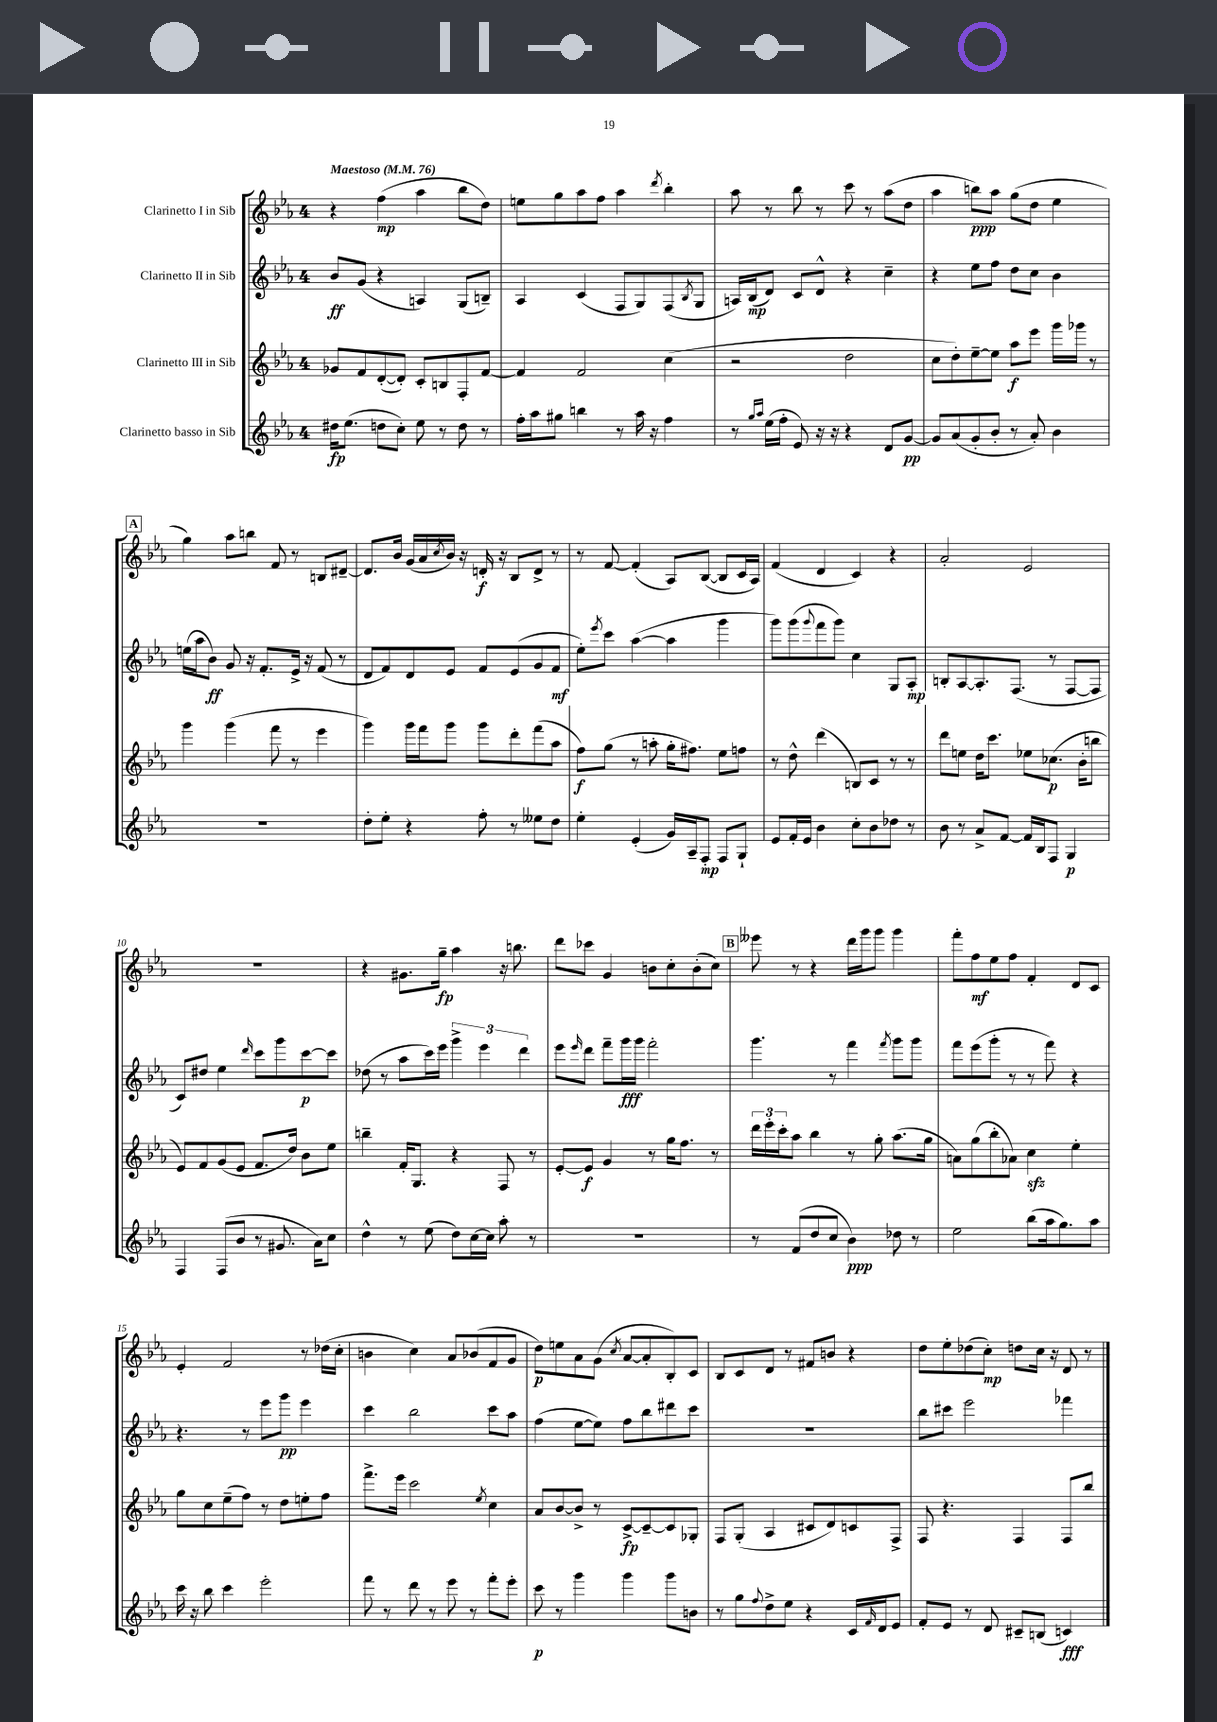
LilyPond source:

<<
\new StaffGroup <<
\new Staff = "s0" \with { instrumentName = "Clarinetto I in Sib" } {
    \clef treble \key ees \major \once \override Staff.TimeSignature.style = #'single-digit \time 4/4 \tempo "Maestoso" 4 = 76
    r4 f''4\mp( aes''4 bes''8 d''8) |
    e''8 g''8 aes''8 f''8 aes''4 \acciaccatura { d'''8 } bes''4-. |
    aes''8 r8 bes''8 r8 c'''8 r8 aes''8( d''8 |
    aes''4 b''8\ppp) aes''8 g''8( d''8 ees''4 |
    \mark \markup { \box "A" } g''4) aes''8 b''8 f'8 r8 b8 dis'8~-- |
    dis'8. bes'16 g'16( aes'16 \acciaccatura { c''8 } bes'16) r16 d'16-.\f r16 bes8 d'8-> r8 |
    r8 f'8~ f'4-.( aes8) bes8~( bes8 c'16 aes16) |
    f'4( d'4 c'4) r4 |
    aes'2-. ees'2 |
    R1 |
    r4 gis'8. g''16--\fp aes''4 r16 b''8. |
    d'''8 ces'''8 g'4 b'8 c''8-. b'8-.( c''8) |
    \mark \markup { \box "B" } eeses'''8 r8 r4 d'''16 g'''16 g'''8 g'''4 |
    f'''8-. f''8\mf ees''8 f''8 f'4-. d'8 c'8 |
    ees'4-. f'2 r8 des''16( c''16-. |
    b'4 c''4) aes'8 bes'8( f'8 g'8 |
    d''8\p) e''8 aes'8 g'8( \acciaccatura { c''8 } aes'8~ aes'8-. bes8-.) c'8 |
    bes8 c'8 d'8 r8 fis'8 b'8 r4 |
    d''8 ees''8-. des''8( c''8-.\mp) d''8 c''16 r16 d'8 r8 \bar "|." |
}
\new Staff = "s1" \with { instrumentName = "Clarinetto II in Sib" } {
    \clef treble \key ees \major \once \override Staff.TimeSignature.style = #'single-digit \time 4/4
    bes'8\ff g'8( r4 a4) g8( b8--) |
    aes4 c'4( f8 g8) f8( \acciaccatura { bes8 } g8 |
    a16) bes16\mp( d'8) c'8 d'8-^ r4 c''4-- |
    r4 ees''8 f''8 d''8 c''8 bes'4 |
    \mark \markup { \box "A" } e''16( aes''16 bes'8\ff) g'8 r16 f'8.-. ees'16-> r16 f'8( r8 |
    d'8 f'8) d'8 ees'8 f'8 ees'8( g'8 f'8\mf |
    ees''8-.) \acciaccatura { ees'''8 } c'''8 aes''4~( aes''4 g'''4 |
    g'''8) g'''8( \appoggiatura { g'''8 } f'''8 g'''8) c''4 g8 aes8-.\mp |
    b8-. aes8~ aes8.-. f8.( r8 f8~ f8 |
    c'8) dis''8 ees''4 \grace { d'''16 } c'''8 g'''8 c'''8~\p c'''8 |
    des''8( r8 aes''8 c'''16) ees'''16 \tuplet 3/2 { g'''4-> ees'''4 d'''4 } |
    ees'''8 \grace { ees'''16 } d'''8 f'''8-- g'''16\fff g'''16 f'''2-. |
    \mark \markup { \box "B" } g'''4. r8 f'''4 \acciaccatura { f'''8 } g'''8 g'''8 |
    f'''8 ees'''8( g'''8-. r8 r8 f'''8) r4 |
    r4. r8 ees'''8 g'''8\pp ees'''4 |
    c'''4 bes''2 c'''8 aes''8 |
    f''4( ees''8~ ees''8) f''8 bes''8 dis'''8 c'''8 |
    R1 |
    bes''8 cis'''8 ees'''2 fes'''4 \bar "|." |
}
\new Staff = "s2" \with { instrumentName = "Clarinetto III in Sib" } {
    \clef treble \key ees \major \once \override Staff.TimeSignature.style = #'single-digit \time 4/4
    ges'8 f'8 d'8~-.( d'8-.) c'8-. b8 f8-. f'8~ |
    f'4 f'2 c''4( |
    r2 d''2 |
    c''8 d''8-.) ees''8~-- ees''8 aes''8\f ees'''8 g'''16 ges'''16 r8 |
    \mark \markup { \box "A" } g'''4 g'''4( f'''8 r8 ees'''4 |
    g'''4) g'''16 f'''16 g'''8 g'''8 d'''8-. f'''8( aes''8 |
    f''8\f) g''8( r8 a''8-. g''16-. fis''8.) ees''8 f''8 |
    r8 d''8-^ d'''4( b8) c'8 r8 r8 |
    d'''8 e''8 d''16 c'''8. ees''8 ces''8.\p( bes'16-. b''8 |
    ees'8) f'8 g'8( ees'8 f'8. d''16) bes'8 ees''8 |
    b''4-- f'16-. g8. r4 f8 r8 |
    ees'8~-. ees'8\f g'4 r8 g''16 f''8. r8 |
    \mark \markup { \box "B" } \tuplet 3/2 { d'''16 ees'''16-. c'''16-. } aes''8 bes''4 r8 g''8-. aes''8.( g''16 |
    a'8) g''8( bes''8-. aes'8) c''4\sfz ees''4-. |
    g''8 c''8 ees''8--( f''8) r8 d''8 e''8-. f''8 |
    f'''8.-> ees'''16 c'''2 \acciaccatura { ees''8 } c''4 |
    aes'8 bes'8~ bes'8-> r8 c'8~->\fp c'8~-- c'8 ges8-. |
    f8 g8-.( aes4 cis'8 d'8) c'8 f8-> |
    f8 r4. f4 f8 bes''8 \bar "|." |
}
\new Staff = "s3" \with { instrumentName = "Clarinetto basso in Sib" } {
    \clef treble \key ees \major \once \override Staff.TimeSignature.style = #'single-digit \time 4/4
    dis''16\fp ees''8.( d''8 c''8-.) ees''8 r8 d''8 r8 |
    f''16-. aes''16 gis''8 b''4 r8 aes''16 r16 f''4 |
    r8 \grace { g''16 aes''16 } ees''16( f''16-. ees'8) r16 r16 r4 d'8 g'8~\pp |
    g'8 aes'8( g'8-. bes'8-. r8 aes'8-.) bes'4 |
    \mark \markup { \box "A" } R1 |
    d''8-. ees''8-. r4 f''8-. r8 eeses''8 d''8 |
    ees''4-. ees'4-.( g'16) aes16-- f8-.\mp f8 g8-! |
    ees'8 f'16-. ees'16 bes'4 c''8-. bes'8 des''8 r8 |
    bes'8 r8 aes'8-> f'8~ f'16 bes16 f8 g4\p |
    f4 f8( bes'8 r8 gis'8. aes'16) c''8 |
    d''4-^ r8 ees''8( d''8) c''16~ c''16 aes''8-. r8 |
    R1 |
    \mark \markup { \box "B" } r8 f'8( d''8 c''8 bes'4\ppp) des''8 r8 |
    ees''2 bes''8( aes''16 g''8.) aes''8 |
    c'''16 r16 bes''8 c'''4 ees'''2-. |
    f'''8 r8 d'''8 r8 ees'''8 r8 f'''8-. ees'''8-. |
    c'''8\p r8 g'''4 g'''4 g'''8 b'8 |
    r8 g''8 \appoggiatura { f''8 } d''8-> ees''8 r4 c'16 \grace { f'16 } d'16 ees'8 |
    f'8-. ees'8 r8 d'8 cis'8-- b8( c'4\fff) \bar "|." |
}
>>
>>
